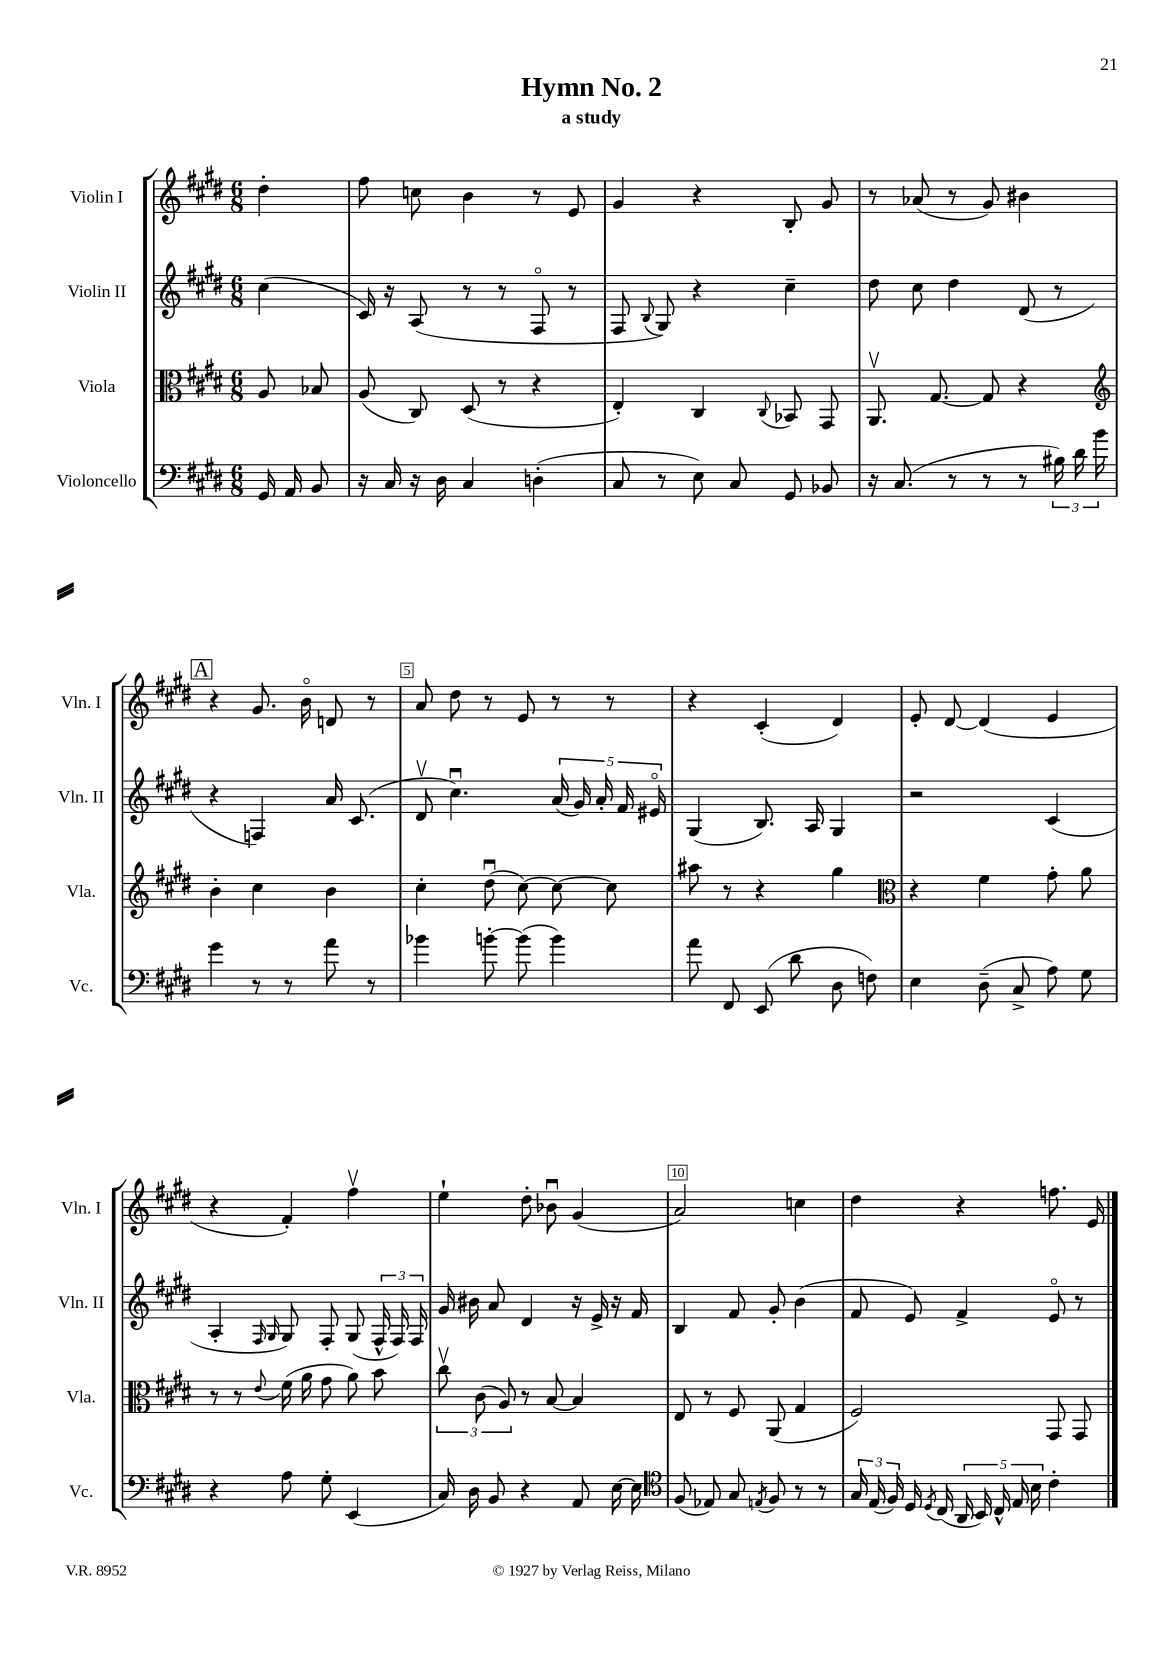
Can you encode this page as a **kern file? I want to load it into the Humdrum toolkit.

**kern	**kern	**kern	**kern
*part4	*part3	*part2	*part1
*staff4	*staff3	*staff2	*staff1
*I"Violoncello	*I"Viola	*I"Violin II	*I"Violin I
*I'Vc.	*I'Vla.	*I'Vln. II	*I'Vln. I
*clefF4	*clefC3	*clefG2	*clefG2
*k[f#c#g#d#]	*k[f#c#g#d#]	*k[f#c#g#d#]	*k[f#c#g#d#]
*M6/8	*M6/8	*M6/8	*M6/8
=	=	=	=
16GG#/	8A/	(4cc#\	4dd#'\
16AA/	.	.	.
8BB/	8B-X/	.	.
=1	=1	=1	=1
16r	(8A/	16c#/)	8ff#\
16C#/	.	16r	.
16r	8C#/)	(8A/	8ccn\
16D#\	.	.	.
4C#/	(8D#/	8r	4b\
.	8r	8r	.
(4Dn'\	4r	8F#/	8r
.	.	8r	8e/
=2	=2	=2	=2
8C#/	4E'/)	8F#/	4g#/
.	.	8qqB/	.
8r	.	8G#/)	.
8E\)	4C#/	4r	4r
8C#/	.	.	.
.	8qqC#/	.	.
8GG#/	8BB-X/	4cc#~\	8B'/
8BB-X/	8GG#/	.	8g#/
=3	=3	=3	=3
16r	8.AAv/	8dd#\	8r
(8.C#/	.	.	.
.	.	8cc#\	(8a-X/
.	[8.G#/	.	.
8r	.	4dd#\	8r
8r	8G#/]	.	8g#/)
8r	4r	(8d#/	4b#X\
24B#X\)	.	8r	.
24d#\	.	.	.
24b\	.	.	.
!!LO:LB:g=z
!!LO:REH:place=s1:t=A
=4	=4	=4	=4
*	*clefG2	*	*
4g#\	4b'\	4r	4r
8r	4cc#\	4Fn/)	8.g#/
8r	.	.	.
.	.	.	16b\
8a\	4b\	16a/	8dn/
.	.	(8.c#/	.
8r	.	.	8r
=5	=5	=5	=5
4b-X\	4cc#'\	8d#v/	8a/
.	.	4.cc#u\)	8dd#\
[8bn'\	(8dd#u\	.	8r
(8b\]	[8cc#\)	.	8e/
4b\)	8cc#\_	(20a/	8r
.	.	20g#/)	.
.	.	20a'/	.
.	8cc#\]	.	8r
.	.	20f#/	.
.	.	20e#X/	.
=6	=6	=6	=6
8a\	8aa#X\	(4G#/	4r
8FF#/	8r	.	.
(8EE/	4r	8.B/)	(4c#'/
8d#\	.	.	.
.	.	16A/	.
8D#\	4gg#\	4G#/	4d#/)
8Fn\)	.	.	.
=7	=7	=7	=7
*	*clefC3	*	*
4E\	4r	2r	8e'/
.	.	.	[8d#/
(8D#~\	4f#\	.	(4d#/]
8C#^/	.	.	.
8A\)	8g#'\	(4c#/	4e/
8G#\	8a\	.	.
!!LO:LB:g=z
=8	=8	=8	=8
4r	8r	4A'/	4r
.	8r	.	.
.	.	16qqF#/	.
.	8qqe/	16qqG#/	.
8A\	(16f#\	8G#/)	4f#'/)
.	16a\	.	.
8G#'\	8g#\	8F#'/	.
(4EE/	8a\)	(8G#/	4ff#v\
.	8b\	24F#^^/	.
.	.	24F#/)	.
.	.	24F#/	.
=9	=9	=9	=9
16C#/)	12cc#v\	16g#/	4ee`\
16D#\	.	16b#X\	.
.	(12c#\	.	.
8BB/	.	8a/	.
.	12A/)	.	.
4r	8r	4d#/	8dd#'\
.	[8B/	.	8b-Xu\
8AA/	4B/]	16r	(4g#/
.	.	16e^/	.
[16E\	.	16r	.
16E\]	.	16f#/	.
=10	=10	=10	=10
*clefC4	*	*	*
(8F#/	8E/	4B/	2a/)
8E-X/)	8r	.	.
8G#/	8F#/	8f#/	.
8qEn/	.	.	.
8F#/	(8AA/	8g#'/	.
8r	4G#/	(4b\	4ccn\
8r	.	.	.
=11	=11	=11	=11
24G#/	2F#/)	8f#/	4dd#\
(24E/	.	.	.
24F#/)	.	.	.
16D#/	.	8e/)	.
8qD#/	.	.	.
(16C#/	.	.	.
20AA/	.	4f#^/	4r
20BB/)	.	.	.
20C#^^/	.	.	.
20E/	.	.	.
20B\	.	.	.
4c#'\	8GG#/	8e/	8.ffn\
.	8GG#/	8r	.
.	.	.	16e/
==	==	==	==
*-	*-	*-	*-
